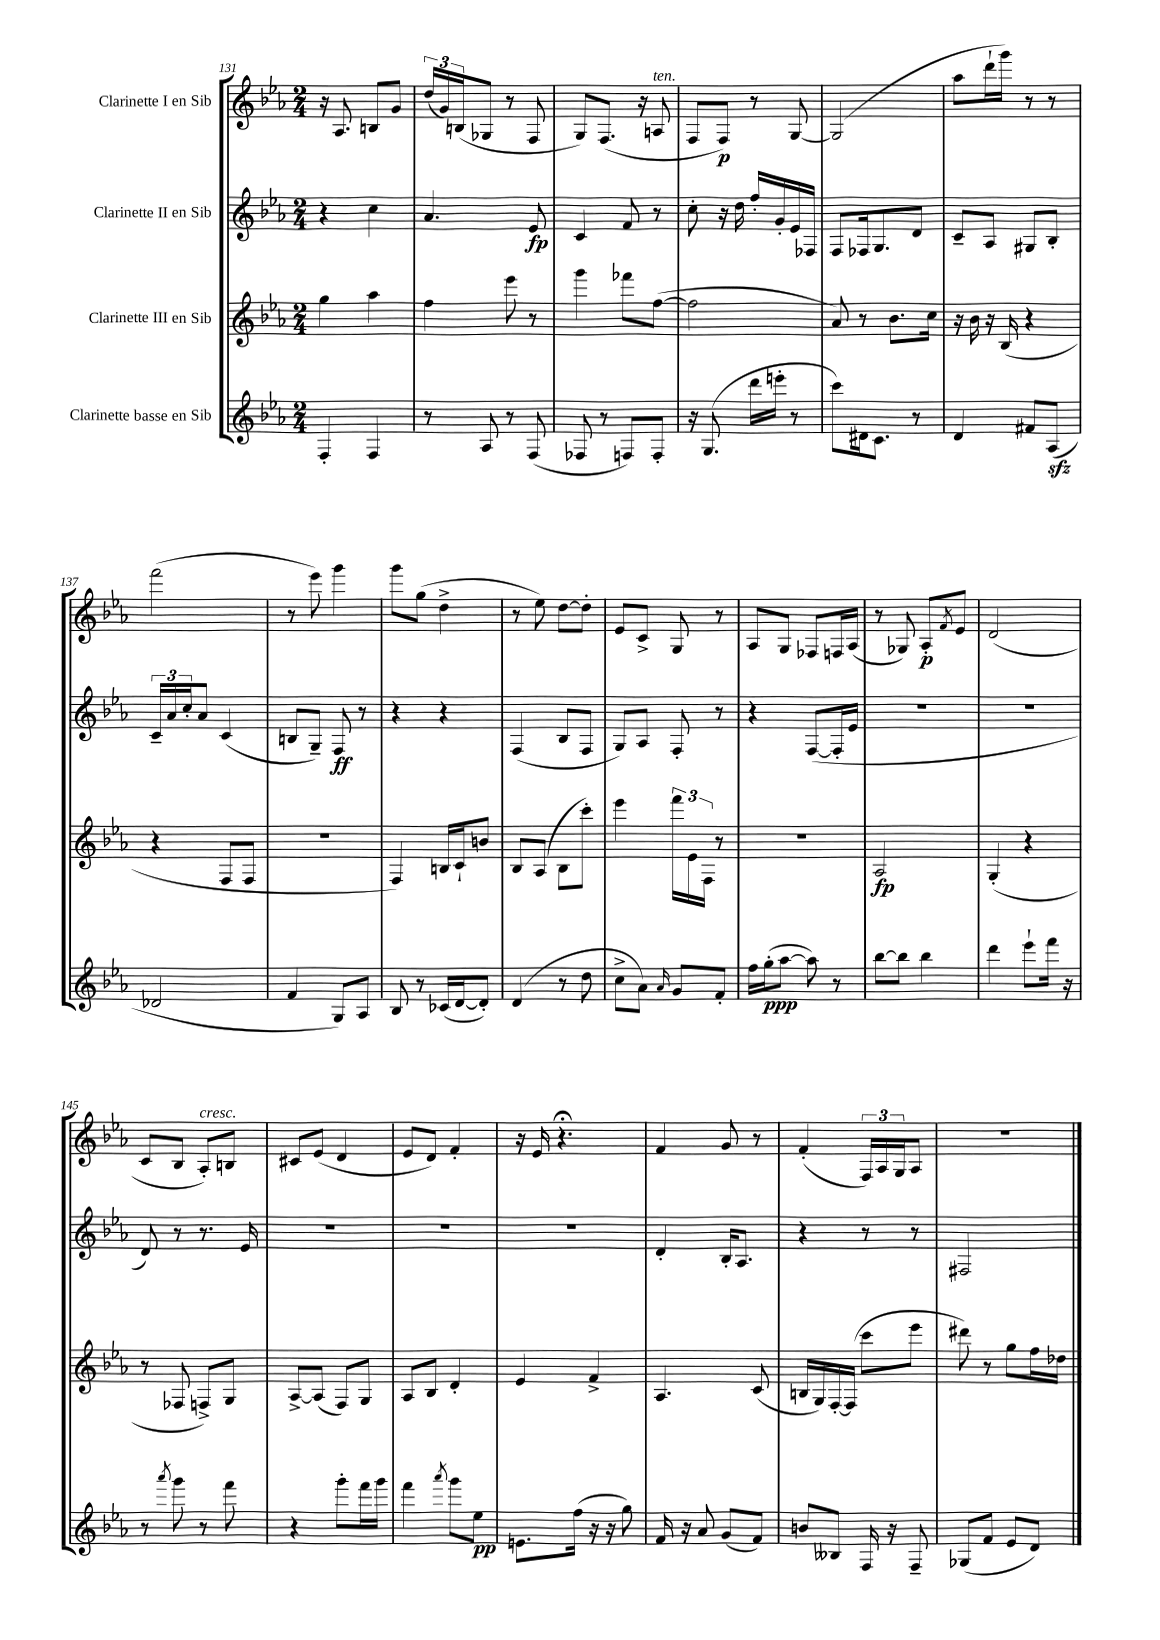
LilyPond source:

<<
\new StaffGroup <<
\new Staff = "s0" \with { instrumentName = "Clarinette I en Sib" } {
    \clef treble \key ees \major \numericTimeSignature \time 2/4
    r16 aes8. b8 g'8 |
    \tuplet 3/2 { d''16( g'16) b16( } ges8 r8 f8 |
    g8) f8.( r16 a8^\markup { \italic "ten." } |
    f8 f8\p) r8 g8~ |
    g2( |
    aes''8 d'''16-! g'''16) r8 r8 |
    f'''2( |
    r8 ees'''8) g'''4 |
    g'''8 g''8( d''4-> |
    r8 ees''8) d''8~ d''8-. |
    ees'8 c'8-> g8 r8 |
    aes8 g8 fes8 f16 aes16( |
    r8 ges8) aes8-.\p \acciaccatura { f'8 } ees'8 |
    d'2( |
    c'8 bes8 aes8-.^\markup { \italic "cresc." }) b8 |
    cis'8 ees'8( d'4 |
    ees'8 d'8) f'4-. |
    r16 ees'16 r4.\fermata |
    f'4 g'8 r8 |
    f'4-.( \tuplet 3/2 { f16) aes16 g16 } aes8 |
    R2 \bar "|." |
}
\new Staff = "s1" \with { instrumentName = "Clarinette II en Sib" } {
    \clef treble \key ees \major \numericTimeSignature \time 2/4
    r4 c''4 |
    aes'4. ees'8\fp |
    c'4 f'8 r8 |
    c''8-. r16 d''16 f''16-. g'16-. ees'16 fes16 |
    f8 fes16 g8. d'8 |
    c'8-- aes8 gis8 bes8-. |
    \tuplet 3/2 { c'16-- aes'16 c''16-. } aes'8 c'4( |
    b8 g8--) f8\ff r8 |
    r4 r4 |
    f4( bes8 f8 |
    g8) aes8 f8-. r8 |
    r4 f8~( f16-. ees'16 |
    r2 |
    R2 |
    d'8) r8 r8. ees'16 |
    R2 |
    R2 |
    R2 |
    d'4-. bes16-. aes8. |
    r4 r8 r8 |
    fis2 \bar "|." |
}
\new Staff = "s2" \with { instrumentName = "Clarinette III en Sib" } {
    \clef treble \key ees \major \numericTimeSignature \time 2/4
    g''4 aes''4 |
    f''4 ees'''8 r8 |
    g'''4 fes'''8 f''8~( |
    f''2 |
    aes'8) r8 bes'8. c''16 |
    r16 bes'16 r16 bes16( r4 |
    r4 f8 f8 |
    R2 |
    f4) b16 c'16-! b'8 |
    bes8 aes8( bes8 c'''8-.) |
    ees'''4 \tuplet 3/2 { f'''16 ees'16 f16 } r8 |
    R2 |
    aes2\fp |
    g4-.( r4 |
    r8 fes8 f8->) g8 |
    aes8~-> aes8( f8) g8 |
    aes8 bes8 d'4-. |
    ees'4 f'4-> |
    aes4. c'8( |
    b16 g16) f16~-. f16( c'''8 ees'''8 |
    dis'''8) r8 g''8 f''16 des''16 \bar "|." |
}
\new Staff = "s3" \with { instrumentName = "Clarinette basse en Sib" } {
    \clef treble \key ees \major \numericTimeSignature \time 2/4
    f4-. f4 |
    r8 aes8 r8 f8( |
    fes8 r8 f8) f8-. |
    r16 g8.( d'''16 e'''16-. r8 |
    c'''8) dis'16 c'8. r8 |
    d'4 fis'8 aes8\sfz( |
    des'2 |
    f'4 g8) aes8 |
    bes8 r8 ces'16( d'16~ d'8-.) |
    d'4( r8 d''8 |
    c''8-> aes'8) \grace { aes'16 } g'8 f'8-. |
    f''16 g''16-.\ppp( aes''8~ aes''8) r8 |
    bes''8~ bes''8 bes''4 |
    d'''4 ees'''8-! f'''16 r16 |
    r8 \acciaccatura { aes'''8 } g'''8 r8 f'''8 |
    r4 g'''8-. f'''16 g'''16 |
    f'''4 \acciaccatura { aes'''8 } g'''8 ees''8\pp |
    e'8. f''16( r16 r16 g''8) |
    f'16 r16 aes'8 g'8( f'8) |
    b'8 beses8 f16 r16 f8-- |
    ges8( f'8 ees'8 d'8) \bar "|." |
}
>>
>>
\layout { \context { \Score currentBarNumber = #131 } }
